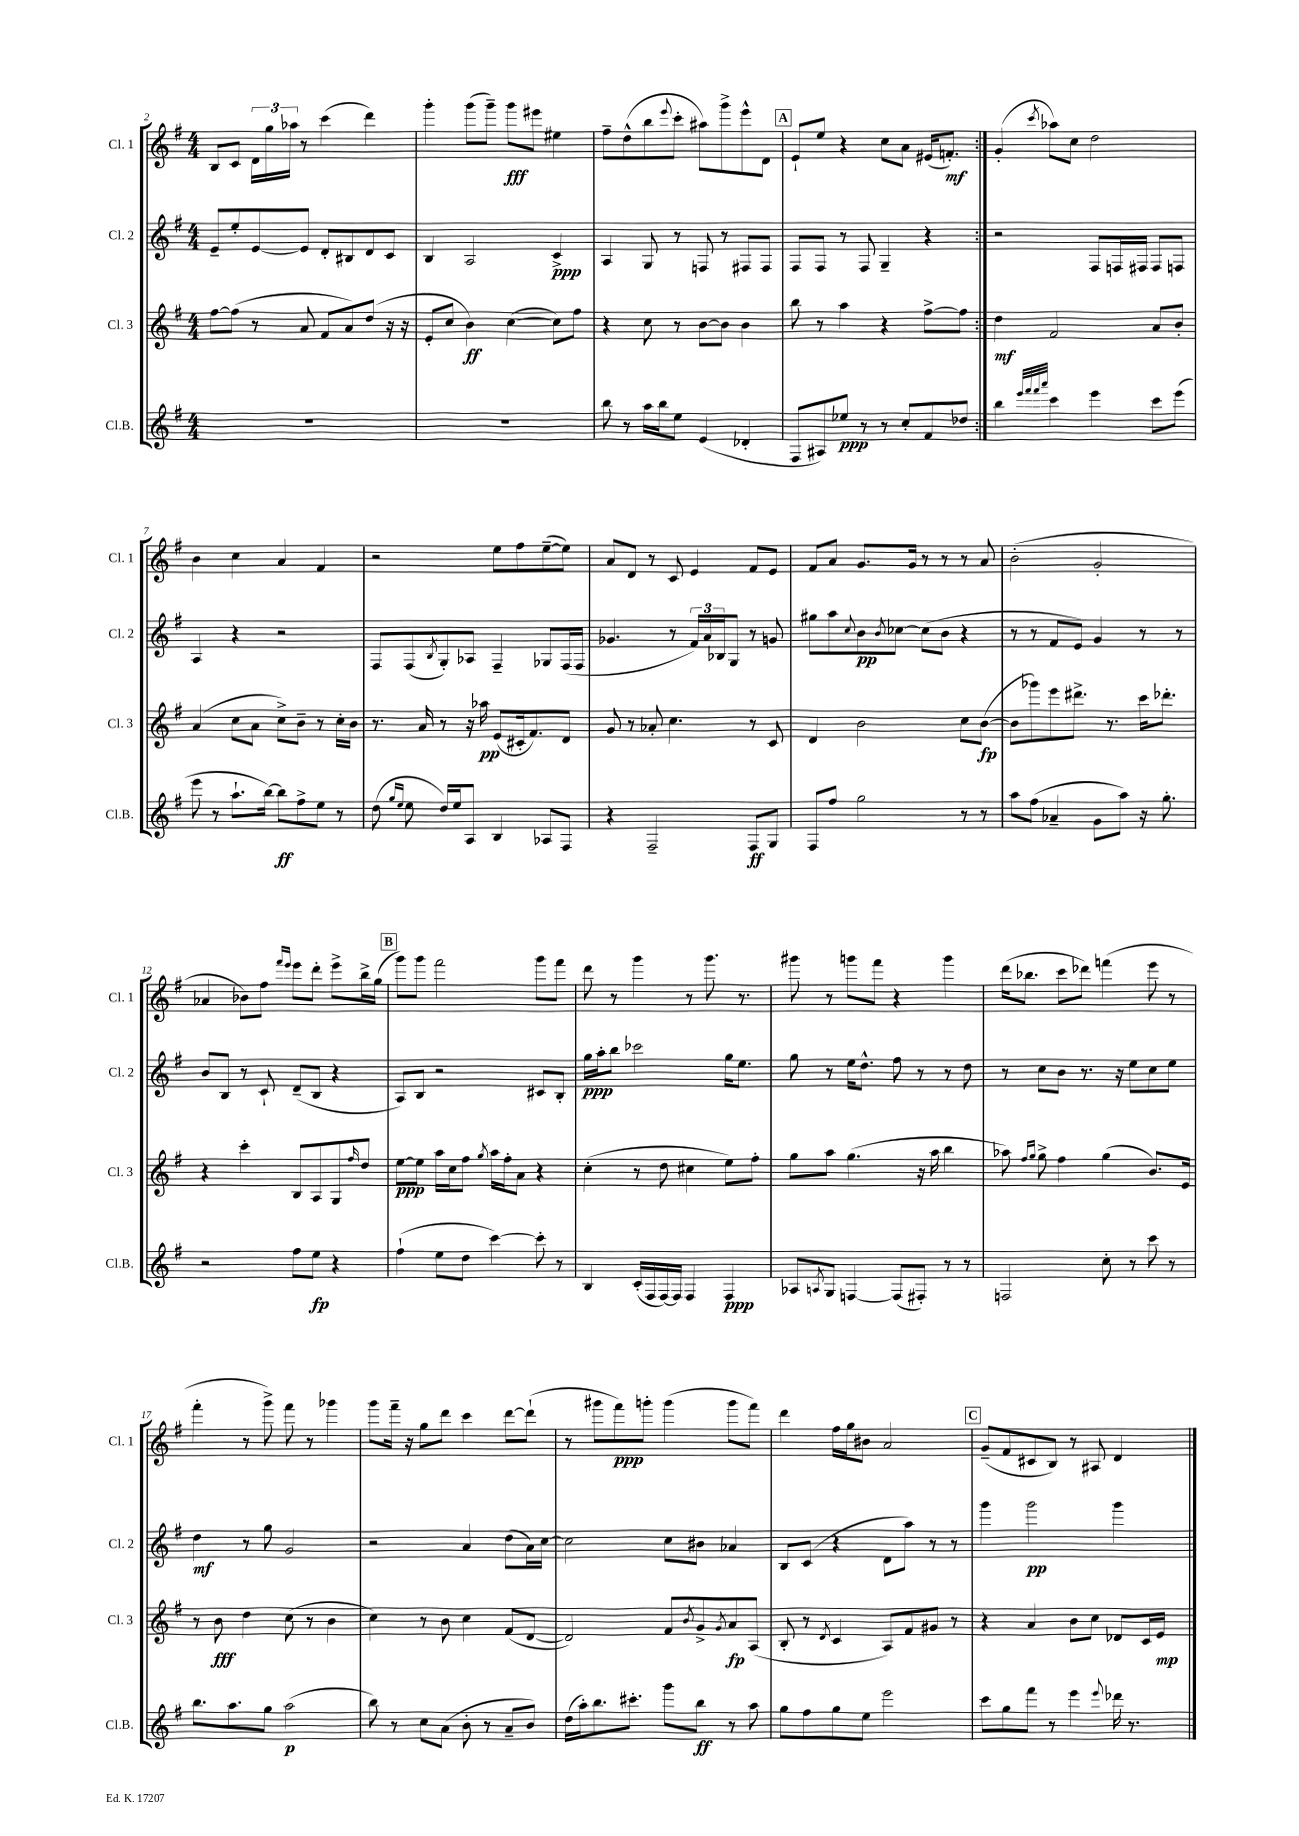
<<
\new StaffGroup <<
\new Staff = "s0" \with { instrumentName = "Cl. 1" shortInstrumentName = "Cl. 1" } {
    \clef treble \key g \major \numericTimeSignature \time 4/4
    \repeat volta 2 { b8 c'8 \tuplet 3/2 { d'16 g''16 aes''16 } r8 c'''4( d'''4) |
    g'''4-. g'''8( g'''8--) g'''8\fff eis'''8 eis''4 |
    fis''8-- d''8-^( b''8 \appoggiatura { e'''8 } c'''8-. ais''8) g'''8-> e'''8-^ d'8 |
    \mark \markup { \box "A" } e'8-! e''8 r4 c''8 a'8 eis'16( f'8.-.\mf) | }
    g'4-.( \acciaccatura { c'''8 } aes''8) c''8 d''2 |
    b'4 c''4 a'4 fis'4 |
    r2 e''8 fis''8 e''8~--( e''8) |
    a'8 d'8 r8 c'8 e'4 fis'8 e'8 |
    fis'8 a'8 g'8. g'16 r8 r8 r8 a'8 |
    b'2-.( g'2-. |
    aes'4 bes'8) fis''8 \grace { fis'''16 e'''16 } e'''8 d'''8-. e'''8-> b''16-> g''16( |
    \mark \markup { \box "B" } g'''8) g'''8 fis'''2 g'''8 fis'''8 |
    d'''8 r8 g'''4 r8 g'''8. r8. |
    gis'''8 r8 g'''8 fis'''8 r4 g'''4 |
    d'''16( bes''8. c'''8 des'''8) f'''4( e'''8 r8 |
    fis'''4-. r8 g'''8->) fis'''8 r8 ges'''4 |
    g'''8 fis'''16-- r16 g''8 d'''8 c'''4 d'''8~ d'''8-!( |
    r8 gis'''8 fis'''8\ppp) g'''8-. g'''4( g'''8 fis'''8) |
    d'''4 fis''16 g''16 bis'8 a'2 |
    \mark \markup { \box "C" } g'8--( fis'8 cis'8 b8) r8 ais8 d'4 \bar "|." |
}
\new Staff = "s1" \with { instrumentName = "Cl. 2" shortInstrumentName = "Cl. 2" } {
    \clef treble \key g \major \numericTimeSignature \time 4/4
    \repeat volta 2 { e'8-- e''8-. e'8~ e'8 d'8-. bis8 d'8 c'8 |
    b4 a2 c'4->\ppp |
    a4 g8 r8 f8 r8 fis8 fis8 |
    \mark \markup { \box "A" } fis8 fis8 r8 fis8 g4-- r4 | }
    r2 fis8 f16 fis16 fis8 f8 |
    a4 r4 r2 |
    fis8 fis8( \acciaccatura { b8 } g8-.) aes8 fis4-- ges8 fis16( fis16 |
    ges'4. r8 \tuplet 3/2 { fis'16) a'16 bes16 } g8 r8 g'8 |
    gis''8 a''8 \appoggiatura { c''8 } b'8\pp \acciaccatura { b'8 } ces''8~ ces''8( b'8 r4 |
    r8 r8 fis'8 e'8) g'4 r8 r8 |
    b'8 b8 r8 c'8-! d'8--( b8 r4 |
    \mark \markup { \box "B" } a8) b8 r2 cis'8 b8-. |
    g''16\ppp a''16-. b''8 ces'''2 g''16 e''8. |
    g''8 r8 e''16 d''8.-^ fis''8 r8 r8 d''8 |
    r8 c''8 b'8 r8. r16 e''8 c''8 e''8 |
    d''4\mf r8 g''8 g'2 |
    r2 a'4 d''8( a'16) c''16~ |
    c''2 c''8 bis'8 aes'4 |
    b8 c'8( r4 d'8 a''8) r8 r8 |
    \mark \markup { \box "C" } g'''4 g'''2\pp g'''4 \bar "|." |
}
\new Staff = "s2" \with { instrumentName = "Cl. 3" shortInstrumentName = "Cl. 3" } {
    \clef treble \key g \major \numericTimeSignature \time 4/4
    \repeat volta 2 { fis''8~ fis''8( r8 a'8 fis'8 a'8) d''8( r16 r16 |
    e'8-. c''8 b'4\ff) c''4~( c''8) fis''8 |
    r4 c''8 r8 b'8~ b'8 b'4 |
    \mark \markup { \box "A" } b''8 r8 a''4 r4 fis''8~-> fis''8 | }
    d''4\mf fis'2 a'8 b'8-. |
    a'4( c''8 a'8 c''8->) b'8-- r8 c''16-. b'16 |
    r8. a'16 r8 r16 aes''16\pp e'8( cis'16-. fis'8.) d'8 |
    g'8 r8 aes'8-. c''4. r8 c'8 |
    d'4 b'2 c''8 b'8~\fp( |
    b'8 ges'''8) e'''8 dis'''8.-> r8. c'''16 des'''8.-. |
    r4 c'''4-. b8 a8 g8 \grace { fis''16 } d''8 |
    \mark \markup { \box "B" } e''8~\ppp e''8 a''16 c''16 fis''8 \acciaccatura { g''8 } a''16 fis''16-. a'8 r4 |
    c''4-.( r8 d''8 cis''4 e''8) fis''8-. |
    g''8 a''8 g''4.( r16 a''16 b''4 |
    aes''8) \grace { fis''16 g''16 } g''8-> fis''4 g''4( b'8.) e'16 |
    r8 b'8\fff d''4 c''8( r8 b'4 |
    c''4) r8 b'8 c''4 fis'8( d'8~ |
    d'2) fis'8 \acciaccatura { b'8 } g'8-> \acciaccatura { g'8 } a'8\fp a8( |
    b8-. r8 \acciaccatura { d'8 } c'4 a8) fis'8 gis'8 r8 |
    \mark \markup { \box "C" } r4 a'4 b'8 c''8 des'8 c'16 e'16\mp \bar "|." |
}
\new Staff = "s3" \with { instrumentName = "Cl.B." shortInstrumentName = "Cl.B." } {
    \clef treble \key g \major \numericTimeSignature \time 4/4
    \repeat volta 2 { R1 |
    R1 |
    b''8 r8 a''16 b''16 e''8 e'4( des'4-. |
    \mark \markup { \box "A" } fis8 ais8) ees''8\ppp r8 r8 c''8-. fis'8 des''8 | }
    b''4 \grace { e'''32 fis'''32 fis'''32 a'''32 } c'''4 e'''4 c'''8 e'''8( |
    e'''8 r8 a''8.-! b''16~) b''8\ff fis''8-> e''8 r8 |
    d''8( \grace { g''16 e''16 } e''8 d''16) e''16 a8 b4 aes8 fis8 |
    r4 fis2-- fis8\ff g8 |
    fis8 fis''8 g''2 r8 r8 |
    a''8 fis''8( aes'4-- g'8 a''8) r16 g''8.-. |
    r2 fis''8 e''8\fp r4 |
    \mark \markup { \box "B" } fis''4-!( e''8 d''8 c'''4~) c'''8-. r8 |
    b4 c'16-.( fis16 fis16~) fis16 fis4 fis4\ppp |
    aes8 \acciaccatura { a8 } g8 f4~ f8( fis8-.) r8 r8 |
    f2 c''8-. r8 c'''8 r8 |
    b''8. a''8. g''8 a''2\p( |
    b''8) r8 c''8 a'8( b'8-. r8 a'8-- b'8) |
    d''16( a''16-.) b''8. cis'''8.-. g'''8 b''8\ff r8 a''8 |
    g''8 fis''8 g''8 e''8 e'''2 |
    \mark \markup { \box "C" } c'''8 g''8 fis'''8 r8 e'''4 \appoggiatura { e'''8 } des'''16 r8. \bar "|." |
}
>>
>>
\layout { \context { \Score currentBarNumber = #2 } }
